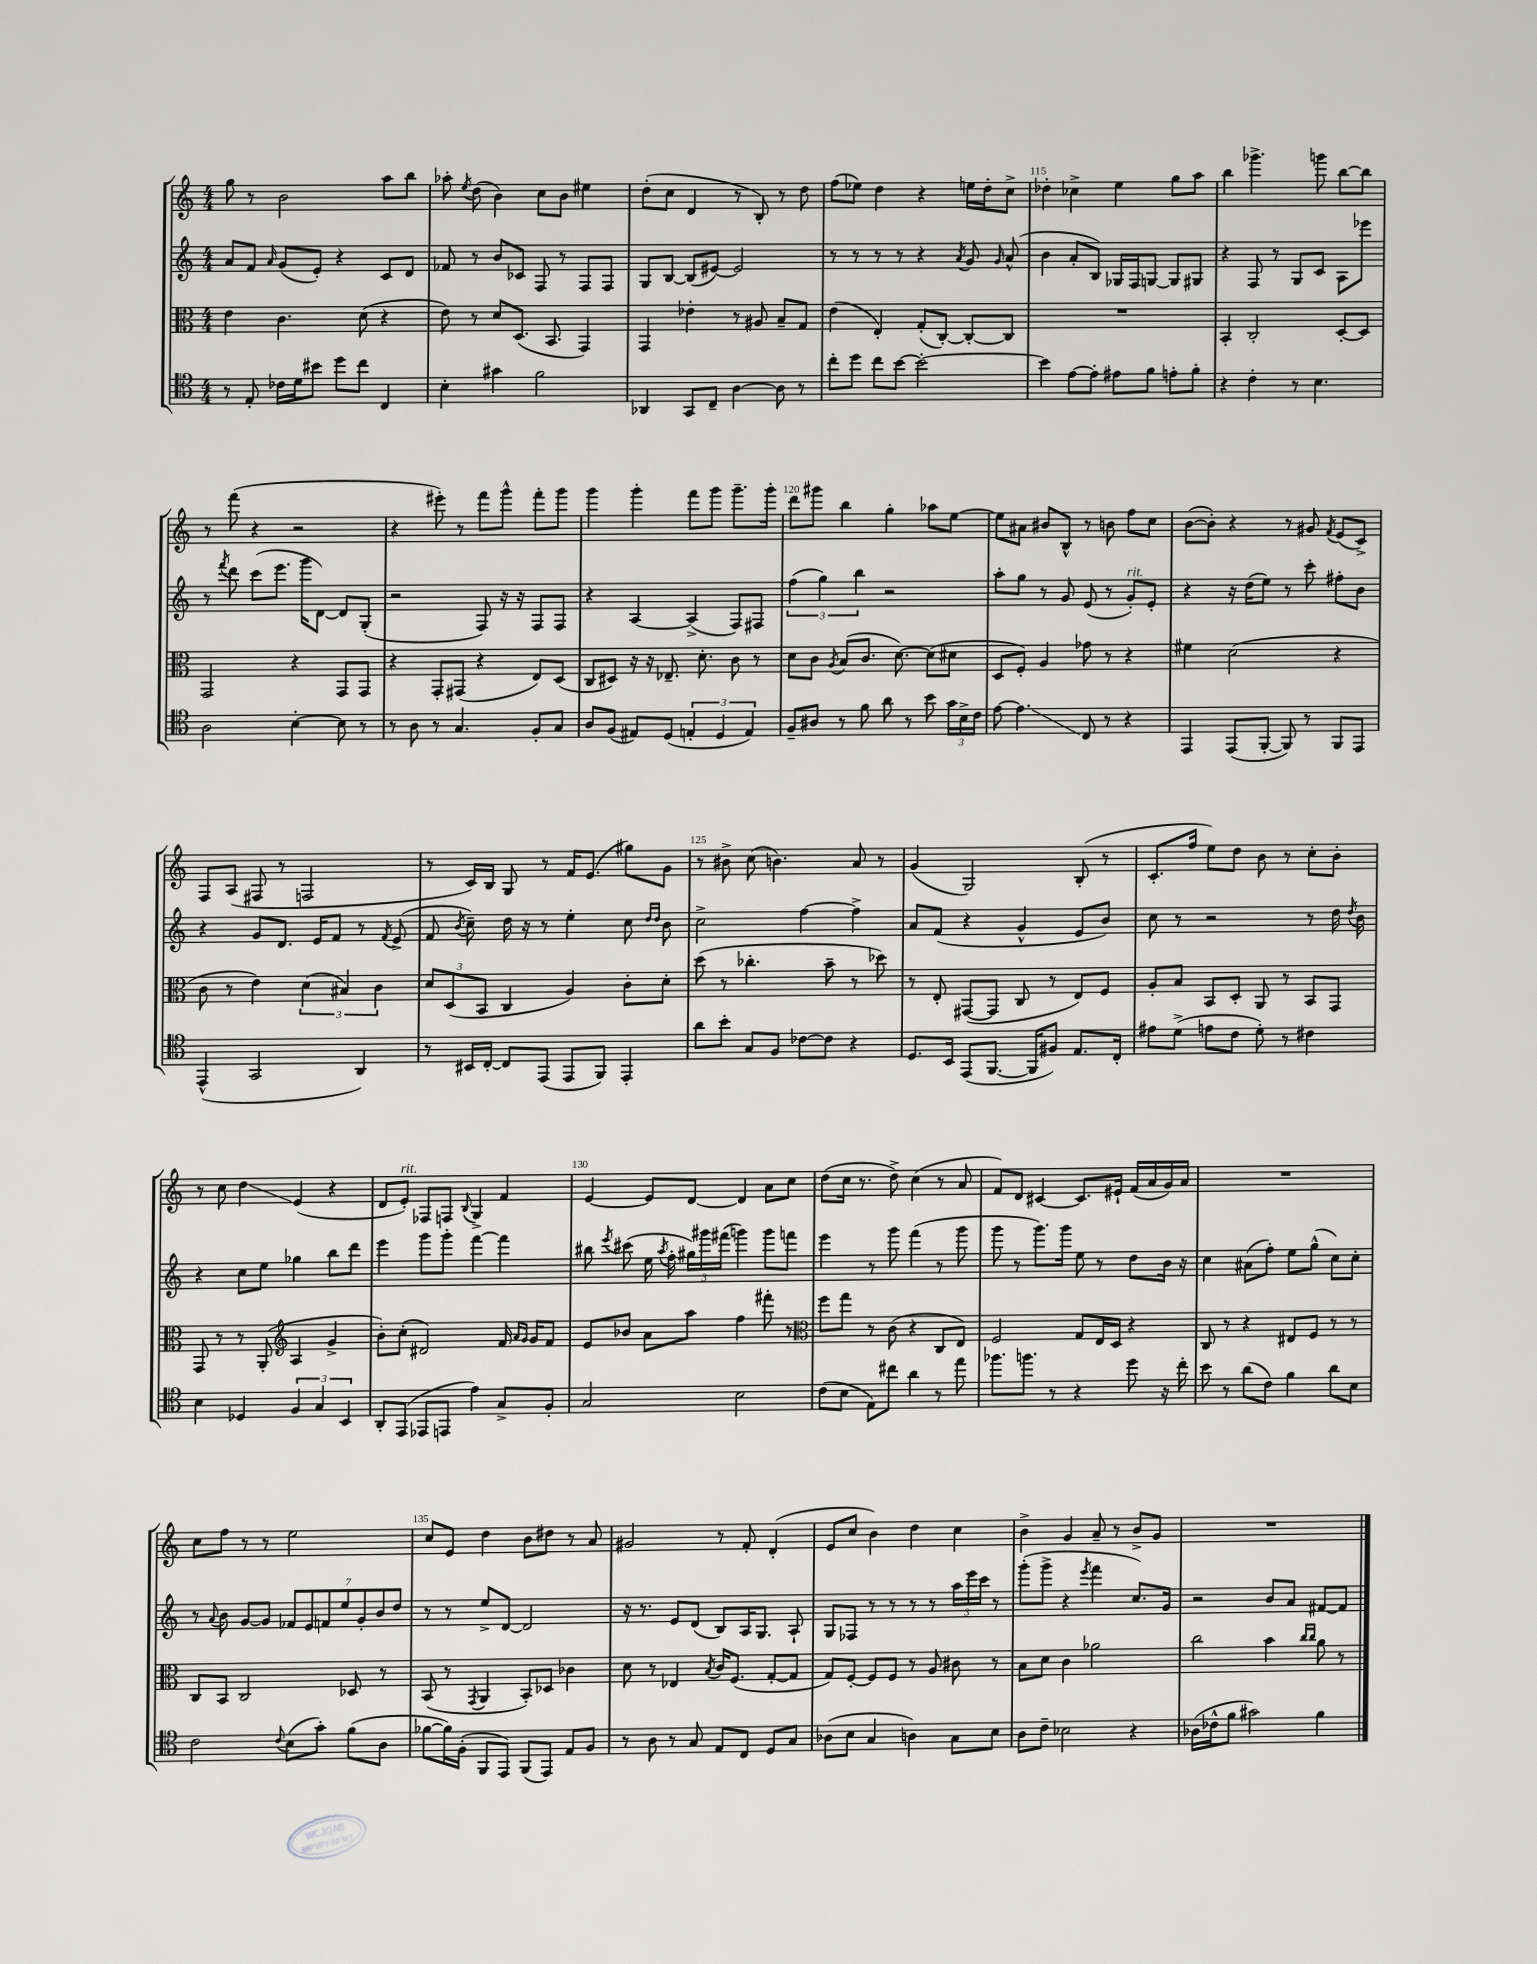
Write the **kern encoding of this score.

**kern	**kern	**kern	**kern
*staff4	*staff3	*staff2	*staff1
*clefC4	*clefC3	*clefG2	*clefG2
*k[]	*k[]	*k[]	*k[]
*M4/4	*M4/4	*M4/4	*M4/4
8r	4e\	8a/L	8gg\
8E'/	.	8f/J	8r
.	.	16qqa/	.
16c-\LL	4.c\	(8g/L	2b\
16d\J	.	.	.
8b#\J	.	8e'/J)	.
8dd\L	.	4r	.
8cc\J	(8d\	.	.
4C/	4r	8c/L	8aa\L
.	.	8d/J	8bb\J
=	=	=	=
4B'\	8e\)	8f-/	8aa-'\
.	.	.	8qee/
.	8r	8r	(8dd\
4g#\	8d/L	8b/L	4b\)
.	(8.D/J	8c-/J	.
2f\	.	8F/	8cc\L
.	8.BB/	.	.
.	.	8r	8b\J
.	4GG/)	8F/L	4ee#\
.	.	8F/J	.
=	=	=	=
4AA-/	4GG/	8G/L	(8dd'\L
.	.	[8B/J	8cc\J
8GG/L	4e-'\	(8B/]L	4d/
8C~/J	.	[8e#/J)	.
[4A\	8r	2e#/]	8r
.	8A#/	.	8B'/)
8A\]	8B~/L	.	8r
8r	8G/J	.	8dd\
=	=	=	=
8cc'\L	(4e\	8r	(8ff\L
8dd\J	.	8r	8ee-\J)
8cc\L	4E'/)	8r	4dd\
[8b\J	.	8r	.
2b'\_	(8G'/L	4r	4r
.	[8C'/J)	.	.
.	.	8qa/	.
.	8C'/_L	8g/	16ee\LL
.	.	.	16dd'\J
.	.	16qqg/	.
.	8C/]J	(8a^^/	8cc^\J
=	=	=	=
4b\]	1r	4b\	4dd-'\
[8e\L	.	8a'/L	4cc-^\
8e'\]J	.	8B/J)	.
8e#\L	.	16G-/LL	4ee\
.	.	16F/J	.
8f\J	.	[8G/J	.
8e'\L	.	8G/]L	8gg\L
8f'\J	.	8G#/J	8aa\J
=	=	=	=
4r	4BB'/	4r	4bb\
4c'\	2C'/	8F/	4.ggg-^\
.	.	8r	.
8r	.	8G/L	.
4.B\	.	8c/J	8ggg\
.	[8D'/L	8A\L	[8bb\L
.	8D/]J	8eee-\J	8bb\]J
=	=	=	=
2A\	2GG/	8r	8r
.	.	8qfff/	.
.	.	8ddd\	(8fff\
.	.	(8ccc\L	4r
.	.	8.eee\J	.
[4B'\	4r	.	2r
.	.	16ggg\LK	.
.	.	[8d\J)	.
8B\]	8GG/L	8d/]L	.
8r	8GG/J	(8G'/J	.
=	=	=	=
8r	4r	2r	4r
8A\	.	.	.
8r	8GG'/L	.	8eee#'\)
4.G/	(8GG#/J	.	8r
.	4r	8F/)	8fff\L
.	.	16r	8ggg^^\J
.	.	16r	.
8F'/L	8E/L)	8F/L	8fff'\L
8G/J	(8D/J	8F/J	8ggg\J
=	=	=	=
8A/L	8C/L	4r	4ggg\
(8F/J	8D#/J)	.	.
8E#/L)	16r	[4A/	4ggg'\
.	16r	.	.
(8D/J	8.E-~/	.	.
6E'/	.	(4A^/]	8fff\L
.	8.d'\	.	.
.	.	.	8ggg\J
6D/	.	.	.
.	8c\	8F/L)	8.ggg~\L
6E/)	.	.	.
.	8r	8F#/J	.
.	.	.	16ggg'\Jk
=	=	=	=
8F~/L	8d\L	(6ff\	8ddd\L
8A#/J	8c\J	.	8ggg#\J
.	.	6gg\)	.
.	8qA/	.	.
8r	(8B/L	.	4bb\
.	.	6bb\	.
8f\	8.c/J	.	.
8a\	.	2r	4gg'\
.	[8.d\)	.	.
8r	.	.	.
8b\	(8d\]L	.	8aa-\L
24g\LL	8d#\J	.	[8ee\J
24B^\	.	.	.
24c\JJ	.	.	.
=	=	=	=
[8e\	8D/L	8aa'\L	8ee\]L
4.e\]	8F'/J)	8gg\J	8a#\J
.	4A/	8r	8b#/L
.	.	8g/	8B^^/J
8C/	8g-\	(8e/	8r
8r	8r	8r	8b\
4r	4r	8g'/L)	8ff\L
.	.	8e'/J	8cc\J
=	=	=	=
4EE/	4f#\	4r	([8b\L
.	.	.	8b'\]J)
(8EE/L	(2d\	16r	4r
.	.	(16dd\LK	.
[8FF'/J	.	8ee\J)	.
8FF/])	.	8r	8r
8r	.	8ccc'\	8g#/
.	.	.	8qf/
8FF/L	4r	8ff#'\L	(8e/L
8EE/J	.	8b\J	8c^/J)
=	=	=	=
(4EE^^/	8c\	4r	8F/L
.	8r	.	(8A/J
2GG/	4e\)	8g/L	8F#/
.	.	8.d/J	8r
.	(6d\	.	2F/
.	.	16e/LK	.
.	.	8f/J	.
.	6B#/)	.	.
4AA/)	.	8r	.
.	6c\	.	.
.	.	8qf/	.
.	.	(8e^/	.
=	=	=	=
8r	12d/L	8f/	8r
.	(12D/	.	.
.	.	8qb/	.
16BB#/LL	.	8cc~\)	16c/LL)
.	12BB/J	.	.
[16C'/JJ	.	.	16B/JJ
8C/]L	4C/	16dd\	8G/
.	.	16r	.
(8EE/J	.	8r	8r
8EE/L	4A/)	4ee'\	16f/LK
.	.	.	(8.e/J
8FF/J)	.	.	.
4EE'/	8c'\L	8cc\	8gg#\L)
.	.	16qqdd/LL	.
.	.	16qqdd/JJ	.
.	8d'\J	8b\	8g\J
=	=	=	=
8a\L	(8dd\	2cc^\	8r
8b'\J	8r	.	8b#^\
8G/L	4.cc-'\	.	(8cc\
8F/J	.	.	4.b\)
[8c-\L	.	[4ff\	.
8c-\]J	8b~\	.	.
4r	8r	4ff^\]	8a/
.	8dd-\)	.	8r
=	=	=	=
8.D/L	8r	8a/L	(4g/
.	8E'/	(8f/J	.
16BB/Jk	.	.	.
(8EE/L	([8GG#/L	4r	2G/)
[8.FF/J	8GG#/]J	.	.
.	8C/	4g^^/	.
16FF/]LK	.	.	.
8F#/J)	8r	.	.
8.E/L	8E/L)	8e/L	(8B'/
.	8F/J	8b/J)	8r
16C'/Jk	.	.	.
=	=	=	=
8e#\L	8A'/L	8cc\	8.c'/L
(8d^\J	8B/J	8r	.
.	.	.	16ff/Jk
8e\L	8BB/L	2r	8ee\L)
8c\J	8D'/J	.	8dd\J
8d'\)	8AA/	.	8b\
8r	8r	.	8r
4c#\	8BB/L	8r	8cc'\L
.	8GG/J	16dd\	8b'\J
.	.	8qdd/	.
.	.	16b\	.
=	=	=	=
4B\	8GG/	4r	8r
.	8r	.	8cc\
4D-/	8r	8cc\L	4dd\
.	(8AA'/	8ee\J	.
*	*clefG2	*	*
6F/	4A/	4gg-\	(4e/
6G/	.	.	.
.	4g^/	8bb\L	4r
6BB/	.	.	.
.	.	8ddd\J	.
=	=	=	=
8AA'/L	8b'\L)	4eee\	8d/L
(8EE/J	(8cc'\J	.	8e'/J)
8EE-/L	2d#/)	8ggg\L	8F-/L
8EE/J	.	8ggg'\J	8F/J
.	.	.	8qqB/
4e\)	.	[4fff\	4G^/
8G^/L	16f/	4fff\]	4f/
.	16qqa/LL	.	.
.	16qqg/JJ	.	.
.	16g/LK	.	.
8F'/J	8f/J	.	.
=	=	=	=
2G/	8e/L	8bb#\	[4e/
.	.	8qeee/	.
.	8b-/J	(8ccc#\	.
.	8a\L	16ee\	8e/]L
.	.	8qaa/	.
.	.	16ff'\	.
.	8aa\J	24gg#\LL)	[8d/J
.	.	24ggg#\	.
.	.	(24fff#\JJ	.
2B\	4ff\	4ggg\)	4d/]
.	8fff#'\	8ggg\L	8a\L
.	8r	8fff\J	8cc\J
=	=	=	=
*	*clefC3	*	*
(8c\L	8ff\L	4eee\	(8dd\L
8B\J	8gg\J	.	16cc\Jk
.	.	.	8.r
8E\L)	8r	8r	.
8cc#\J	(8c\	8ggg\	8dd^\)
4a\	4r	(4fff\	(4cc\
8r	8C/L	8r	8r
8ee\	8E/J)	8ggg\	8a/
=	=	=	=
8.ff-\L	2F/	8ggg\	8f/L)
.	.	8r	8d/J
8.ff\J	.	.	.
.	.	8.ggg\L)	[4c#/
8r	.	.	.
.	.	16ggg\Jk	.
4r	8G/L	8ee\	8.c#/]L
.	16E/L	8r	.
.	16D/JJ	.	16e#`/Jk
8dd\	4r	8dd\L	(16f/LL
.	.	.	16a/
16r	.	16b\Jk	16g/)
16cc'\	.	16r	16a/JJ
=	=	=	=
8b\	8C/	4cc\	1r
8r	8r	.	.
(8a\L	4r	(8a#\L	.
8c\J)	.	8ff'\J)	.
4f\	8E#/L	8ee\L	.
.	8F/J	(8gg^^\J	.
8a\L	8r	8cc\L)	.
8B\J	8r	8cc'\J	.
=	=	=	=
2c\	8C/L	8r	8cc\L
.	.	8qqa/	.
.	8BB/J	8b\	8ff\J
.	2C/	[8g/L	8r
.	.	8g/]J	8r
8qqc/	.	.	.
(8B\L	.	14f-/L	2ee\
.	.	14e/	.
8g'\J)	.	.	.
.	.	14f/	.
.	.	14ee/	.
(8f\L	8D-/	.	.
.	.	14g'/	.
.	.	14b/	.
8A\J	8r	.	.
.	.	14dd/J	.
=	=	=	=
[8f-\L	(8BB/	8r	8cc/L
16f-\]L)	8r	8r	8e/J
(16F'\JJ	.	.	.
.	8qGG/	.	.
8FF/L	4AA/	8ee^/L	4dd\
8EE/J)	.	[8d/J	.
(8FF/L	8BB'/L)	2d/]	8b\L
8EE/J)	8D-/J	.	8dd#\J
8E/L	4c-\	.	8r
8F/J	.	.	8a/
=	=	=	=
8r	8d\	16r	2g#/
.	.	8.r	.
8A\	8r	.	.
8r	4E-/	8e/L	.
8G/	.	(8d/J	.
.	8qB/	.	.
8E/L	16c/LK	8B/L)	8r
.	(8.F/J	.	.
8C/J	.	16A/K	8f'/
.	.	8.G/J	.
8D/L	[8G'/L	.	(4d'/
8G/J	8G/]J	8A`/	.
=	=	=	=
(8A-\L	8G/L)	8G/L	8e/L
8B\J	[8F'/J	8F-/J	8cc/J
4G/	8F/]L	8r	4b\)
.	8F/J	8r	.
4A\)	8r	8r	4dd\
.	8A/	8r	.
8G\L	8c#\	24aa\LL	4cc\
.	.	24eee\	.
.	.	24ccc\JJ	.
8B\J	8r	8r	.
=	=	=	=
8A\L	8B\L	(8ggg'\L	4b^\
8c~\J	8d\J	8ggg^\J	.
2B-\	4c\	4r	4g/
.	.	8qeee/	.
.	2a-\	4fff\	8a~/
.	.	.	8r
4r	.	8.cc/L)	8b^/L
.	.	.	8g/J
.	.	16g/Jk	.
=	=	=	=
(16A-\LL	2cc\	2r	1r
16c-^^\J	.	.	.
8f\J	.	.	.
2g#\)	.	.	.
.	4b\	8b/L	.
.	.	8a/J	.
.	16qqcc/LL	.	.
.	16qqcc/JJ	.	.
4f\	8a\	[8f#/L	.
.	8r	8f#/]J	.
==	==	==	==
*-	*-	*-	*-
